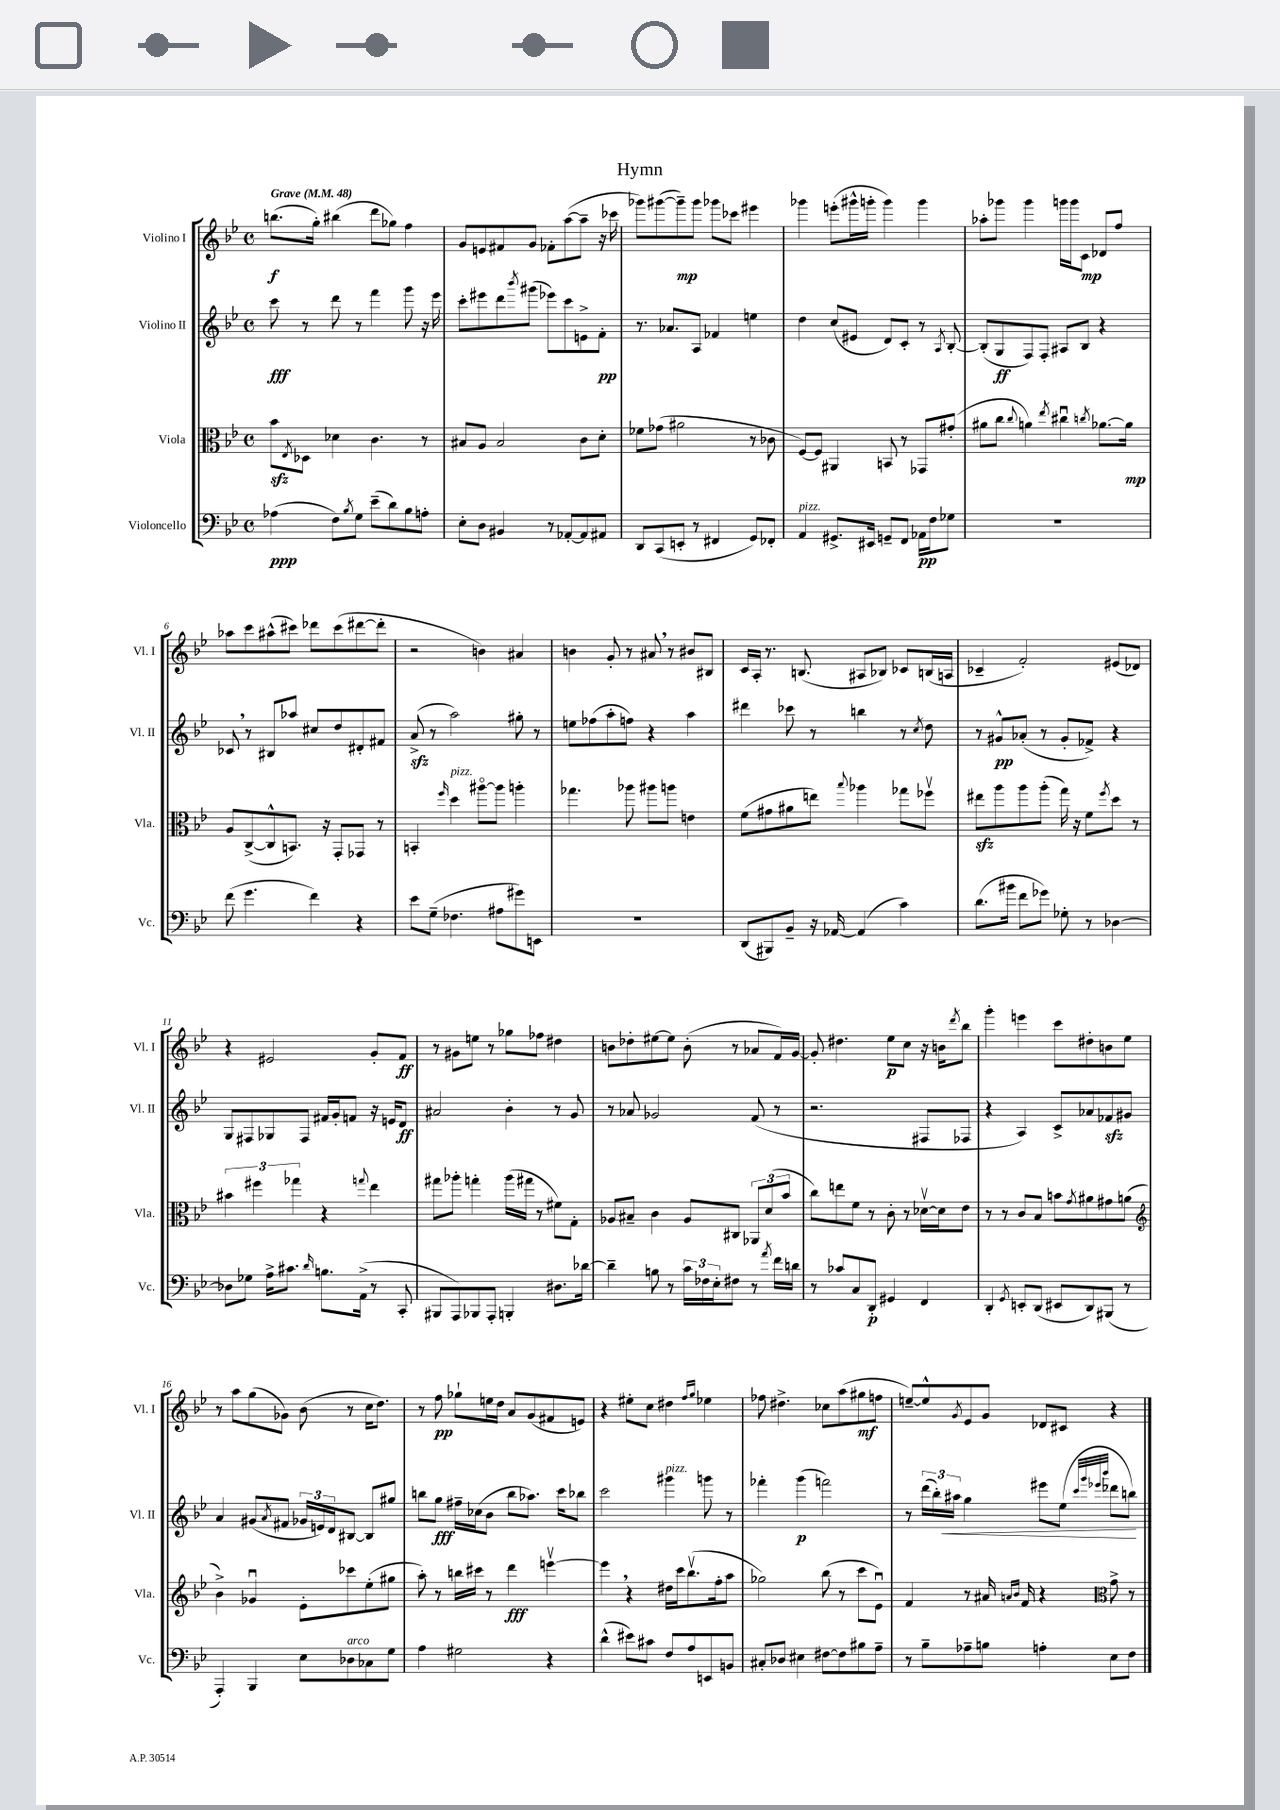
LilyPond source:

\header { title = "Hymn" }
<<
\new StaffGroup <<
\new Staff = "s0" \with { instrumentName = "Violino I" shortInstrumentName = "Vl. I" } {
    \clef treble \key bes \major \defaultTimeSignature \time 4/4 \tempo "Grave" 4 = 48
    b''8.\f( g''16-.) bis''4( d'''8 ges''8) f''4 |
    g'8 e'8 fis'8 g'8 fes'8-. a''8~( a''8-- r16 ces'''16 |
    ges'''8) gis'''8~( gis'''8--\mp) gis'''8 ges'''8 ces'''8 eis'''4 |
    ges'''4 e'''8-.( gis'''16-^ g'''16-. g'''4) g'''4 |
    aes''8-. ges'''8 ges'''4 g'''16 g'''16 c'8\mp des'8 f''8 |
    aes''8 c'''8 ais''8-^( cis'''8) des'''8 cis'''8( dis'''8~ dis'''8-. |
    r2 b'4) ais'4 |
    b'4 g'8-. r8 ais'8 \breathe r8 bis'8 bis8 |
    c'16 a16-. r8. b8.( ais8 bes8) ces'8 b16( a16 |
    ces'4-- f'2-.) eis'8( des'8) |
    r4 eis'2 g'8-. f'8\ff |
    r8 gis'8 e''8 r8 ges''8 fes''8 dis''4 |
    b'8 des''8-. eis''8~ eis''8 b'8-.( r8 aes'8 f'16) g'16~ |
    g'8-. dis''4. ees''8\p c''8 r16 b'16 \acciaccatura { d'''8 } bes''8 |
    g'''4-. e'''4 c'''8 dis''8-. b'8 ees''8 |
    r8 a''8 g''8( ges'8) bes'8( r8 c''16 d''8.) |
    r8 f''8\pp ges''8-! e''16 d''16 a'8 g'8( fis'8 e'8) |
    r4 eis''8-. c''8 dis''4 \grace { f''16 g''16 } ees''4 |
    fes''8 dis''4.-> ces''8 a''8( gis''8\mf f''8 |
    e''8~--) e''8-^ \acciaccatura { g'8 } ees'8 g'8 des'8 cis'8 r4 \bar "|." |
}
\new Staff = "s1" \with { instrumentName = "Violino II" shortInstrumentName = "Vl. II" } {
    \clef treble \key bes \major \defaultTimeSignature \time 4/4
    c'''8\fff r8 d'''8 r8 f'''4 g'''8 r16 ees'''16 |
    c'''8-. eis'''8 d'''8 \acciaccatura { bes'''8 } gis'''8( ees'''8) c'''8 e'8-> f'8-.\pp |
    r8. aes'8. a8 fes'4 e''4 |
    d''4 c''8( eis'8 d'8) c'8-. r8 \acciaccatura { a8 } bes8~-. |
    bes8-.( g8\ff f8) f8-. ais8 bes8 r4 |
    ces'8 \breathe r8 bis8 aes''8 cis''8 d''8 dis'8-. fis'8 |
    a'8->\sfz( r8 a''2) gis''8-. r8 |
    e''8 fes''8( a''8-. f''8) r4 a''4 |
    dis'''4 ces'''8 r8 b''4 r8 \acciaccatura { c''8 } d''8 |
    r8 gis'8-^\pp aes'8-.( r8 gis'8-. fes'8->) r4 |
    g8 fis8 ges8 fis8 fis'16 g'16-. f'8 r16 e'16 d'8\ff |
    ais'2 bes'4-. r8 g'8 |
    r8 aes'8 ges'2 f'8( r8 |
    r2. fis8 fes8 |
    r4 a4) c'8-> aes'8 fes'8\sfz gis'8 |
    a'4 gis'8( \acciaccatura { a'8 } fis'8 \tuplet 3/2 { ges'16 e'16) d'16 } bis8~ bis8 gis''8 |
    b''8 g''8\fff fis''16-- ces''16( bes'8 b''8 aes''8.) c'''16 bes''8 |
    c'''2 gis'''4^\markup { \italic "pizz." } g'''8 r8 |
    fes'''4-. g'''4\p( f'''2) |
    r8 \tuplet 3/2 { d'''16( bes''16-.) ais''16\< } g''4 eis'''8 ees''8( \grace { c'''32 g'''32 ees'''32 bes'''32 } des'''8 b''8\!) \bar "|." |
}
\new Staff = "s2" \with { instrumentName = "Viola" shortInstrumentName = "Vla." } {
    \clef alto \key bes \major \defaultTimeSignature \time 4/4
    bes'8\sfz \acciaccatura { ees8 } des8 des'4 c'4. r8 |
    bis8 a8 bis2 c'8 d'8-. |
    fes'8 ges'8( ais'2 r8 ces'8 |
    f8~) f8 ais,4 b,8 r8 ges,8 gis'8-.( |
    ais'8 c''8 \appoggiatura { c''8 } a'4) \acciaccatura { ees''8 } cis''4\downbow \acciaccatura { c''8 } aes'8.~ aes'16\mp |
    a8 c8~->( c8-^ b,8.) r16 g,8-. ges,8 r8 |
    b,4-. \grace { f''16 } d''4^\markup { \italic "pizz." } ais''8~\flageolet ais''8 a''4-. |
    ges''4. aes''8 ais''8 a''8 e'4 |
    f'8( gis'8 ais'8 e''8) \appoggiatura { bes''8 } aes''4 ges''8 fes''8\upbow |
    eis''8\sfz a''8 a''8 a''8-.( g''16) r16 f'8 \acciaccatura { f''8 } d''8 r8 |
    \tuplet 3/2 { bis'4 fis''4 ges''4 } r4 \appoggiatura { g''8 } ees''4 |
    gis''8 aes''8-. g''4-. aes''16( gis''16 r8 fis'8) g8-. |
    aes8 bis8-- c'4 aes8 cis8 \tuplet 3/2 { aes,8 d'8( bes'8 } |
    c''8) e''8 f'8 r8 c'8-. r8 des'16~\upbow des'16 ees'8 |
    r8 r8 c'8 bes8 b'8 \acciaccatura { g'8 } ais'8 gis'8 a'8( |
    \clef treble bes'4->) ges'4\downbow ees'8-. ces'''8 ees''8-.( gis''8 |
    a''8-.) r8 b''16 cis'''16 r8 d'''4\fff e'''4~\upbow |
    e'''4 \breathe r4 dis''16 c'''16 bes''8.\upbow( f''16-. a''8 |
    ges''2) bes''8( r8 c'''8 ees'8\downbow) |
    f'4 r8 ais'16 \grace { a'16 bes'16 } f'16 r4 \clef alto g'8-> r8 \bar "|." |
}
\new Staff = "s3" \with { instrumentName = "Violoncello" shortInstrumentName = "Vc." } {
    \clef bass \key bes \major \defaultTimeSignature \time 4/4
    aes4\ppp( f8) \acciaccatura { bes8 } g8 ees'8--( d'8) bes8 a8-. |
    ees8-. d8 bis,4 r8 aes,8~-. aes,8 ais,8 |
    d,8 c,8( e,8-. r8 fis,4 g,8) fes,8-. |
    a,4^\markup { \italic "pizz." } gis,8.-> eis,16 g,8-- f,8 aes,16\pp f16 ges8 |
    R1 |
    f'8( g'4. f'4) r4 |
    ees'8 g8--( fes4. ais8 gis'8) e,8 |
    R1 |
    d,8( bis,,8) bes,8-- r16 aes,16~ aes,4( c'4) |
    d'8.( bis'16 f'8 ges'8) ges8-. r8 des4~ |
    des8 ges8 a16-> cis'8. \grace { d'16 } b8. a,16->( r8 c,8-. |
    bis,,8 a,,8) bes,,8 a,,8-. b,,4-. dis8. des'16~ |
    des'4-- b8 r8 \tuplet 3/2 { c'16 fes16 ees16-. } fis8 r8 \acciaccatura { a'8 } f'16 d'16 |
    r8 ces'8 c8 d,8-.\p gis,4 f,4 |
    d,4-. \acciaccatura { g,8 } e,8-. d,8( eis,8 d,8) bis,,8( r8 |
    a,,4-.) bes,,4 ees8 des8^\markup { \italic "arco" } ces8 g8 |
    a4 gis2 r4 |
    d'4-^( eis'8) cis'8 f8 a8 e,8 b,8 |
    cis8-. des8 eis4 fis8~ fis8 bis8 a8-- |
    r8 bes8-- aes8-- b8 a4-. ees8 f8 \bar "|." |
}
>>
>>
